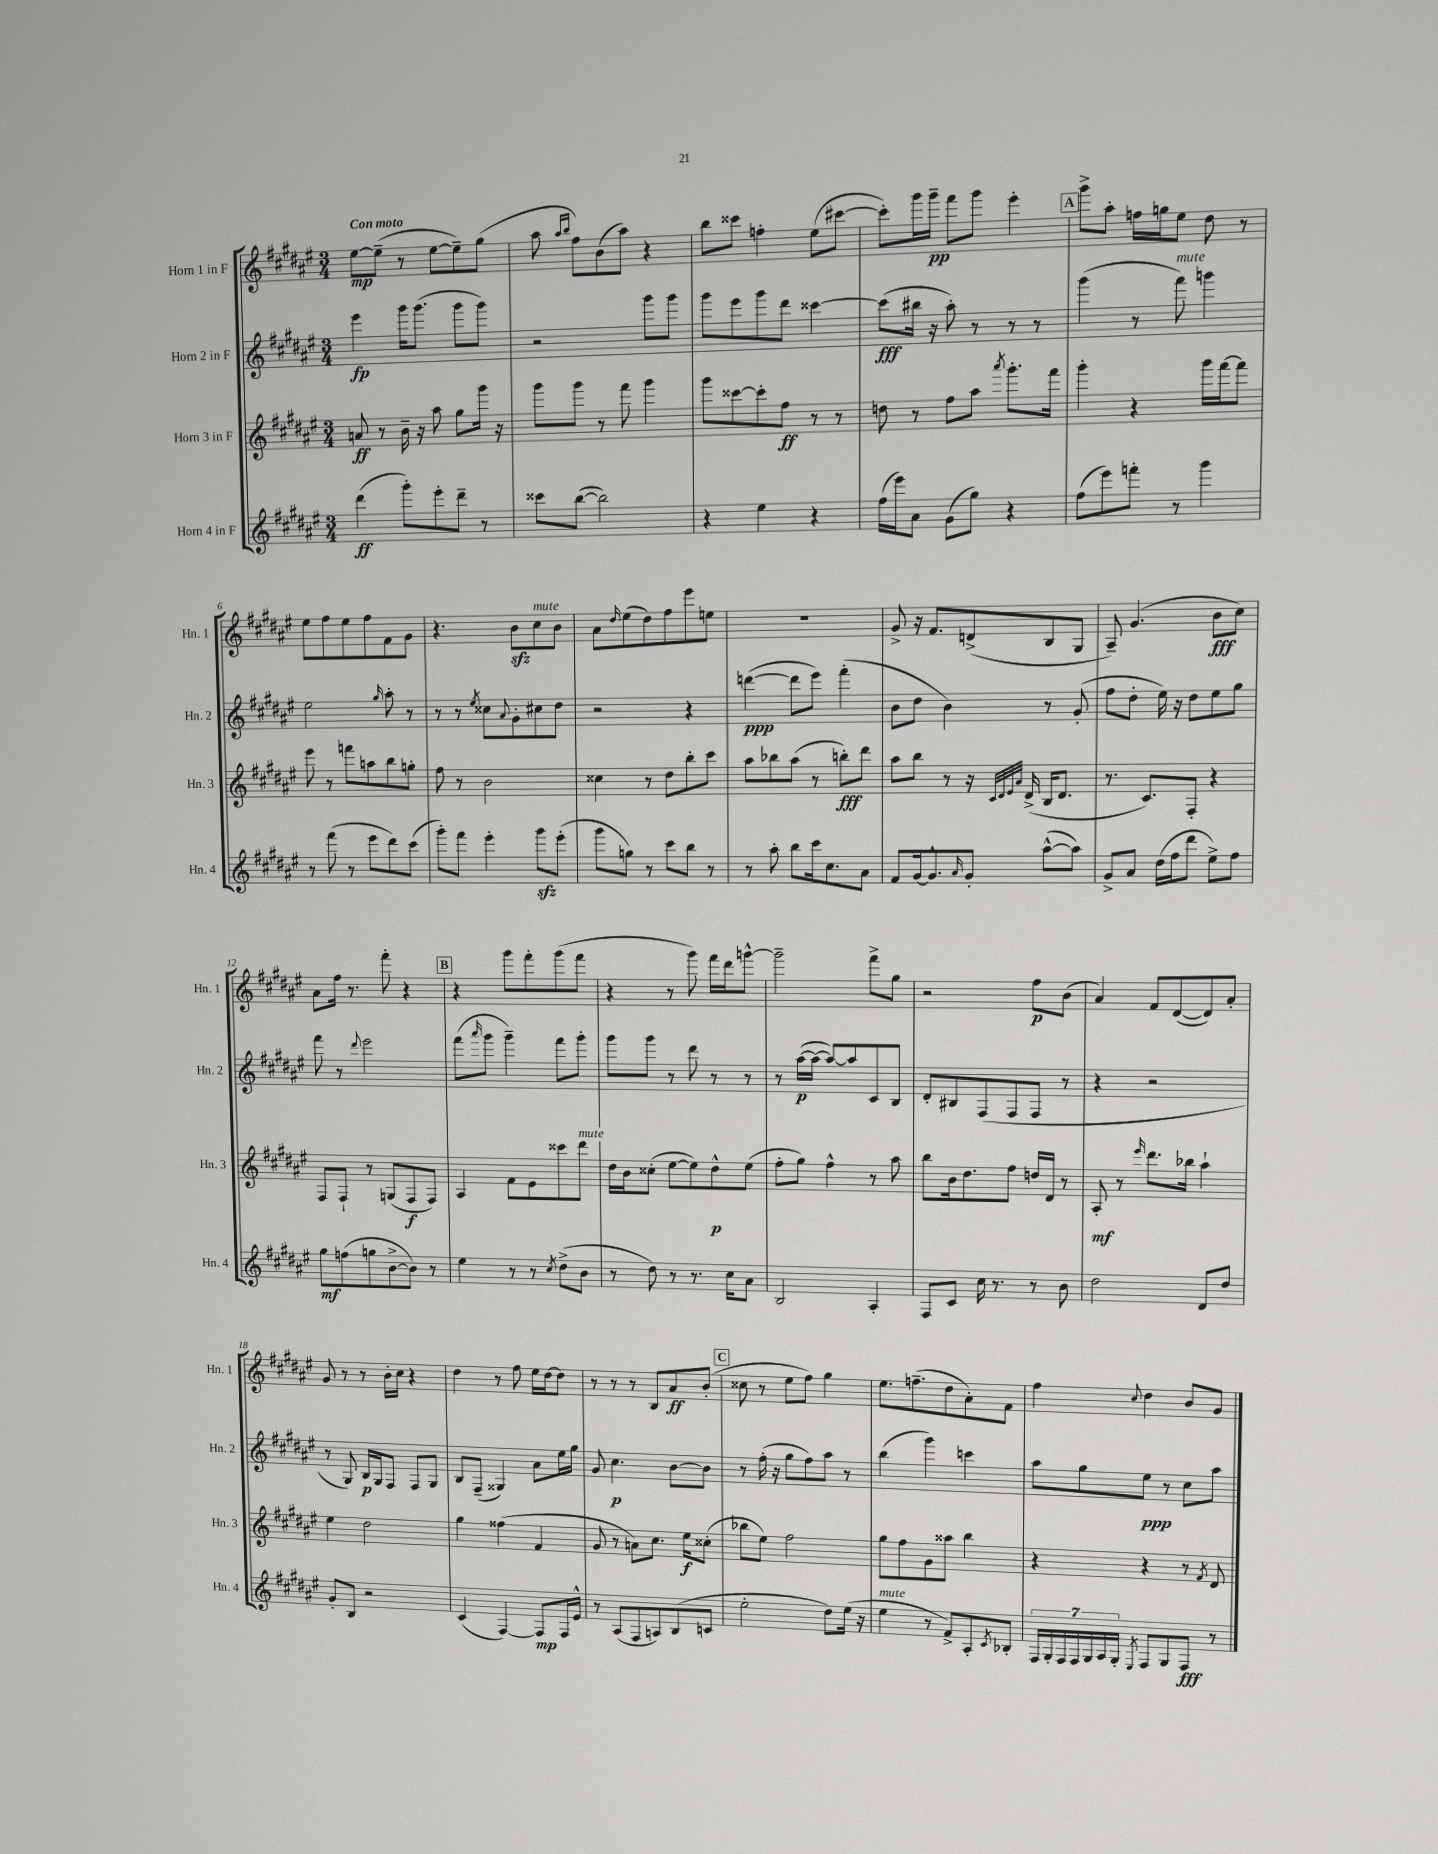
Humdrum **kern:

**kern	**kern	**kern	**kern
*staff4	*staff3	*staff2	*staff1
*clefG2	*clefG2	*clefG2	*clefG2
*k[f#c#g#d#a#e#]	*k[f#c#g#d#a#e#]	*k[f#c#g#d#a#e#]	*k[f#c#g#d#a#e#]
*M3/4	*M3/4	*M3/4	*M3/4
(4ddd#	8a	4eee#	[8ee#
.	8r	.	(8ee#~]
8ggg#')	16b~	16ggg#	8r
.	16r	(8.ggg#	.
8eee#'	8aa#	.	[8ee#
8ddd#~	8gg#	8ggg#	8ee#~])
8r	16ggg#	8ggg#)	(8gg#
.	16r	.	.
=	=	=	=
8ccc##	8ggg#	2r	8aa#
.	.	.	16qqaa#
.	.	.	16qqbb
([8bb	8ggg#	.	8ff#)
2bb])	8r	.	(8b
.	8fff#	.	8aa#)
.	4ggg#	8ggg#	4r
.	.	8ggg#	.
=	=	=	=
4r	8ggg#	8ggg#	8bb
.	[8ccc##	8eee#	8ccc##
4ee#	8ccc##']	8ggg#	4ff'
.	8ff#	8ddd#	.
4r	8r	[4ccc##	(8ee#
.	8r	.	[8ccc#
=	=	=	=
(16ff#	8dd	(8ccc##]	8ccc#'])
16eee#)	.	.	.
8a#	8r	16bb#	16ggg#
.	.	16r	16ggg#~
(8g#	8ff#	8aa#')	8fff#
8gg#)	8aa#	8r	8ggg#
.	8qaaa#	.	.
4r	8.ggg#'	8r	4eee#'
.	.	8r	.
.	16fff#	.	.
=	=	=	=
(8ff#	4ggg#'	(4ggg#	8ggg#^
8eee#)	.	.	8aa#'
8fff'	4r	8r	16ff
.	.	.	16gg
8r	.	8fff#)	8ee#
4ggg#	16ggg#	4ggg	8dd#
.	[16fff#	.	.
.	8fff#]	.	8r
=	=	=	=
8r	8eee#	2ee#	8ee#
(8fff#	8r	.	8ff#
8r	8fff	.	8ee#
8eee#	8aa	.	8ff#
.	.	16qqgg#	.
8ddd#)	8bb	8aa#'	8f#
(8ccc#	8gg'	8r	8g#
=	=	=	=
8ggg#')	8ff#	8r	4.r
8fff#	8r	8r	.
.	.	8qee#	.
4eee#'	2b	8cc##	.
.	.	8qqa#	.
.	.	8g#'	8b
8ggg#	.	8cc#	8cc#
(8eee#'	.	8dd#	8b
=	=	=	=
8ggg#	4cc##	2r	8a#
.	.	.	16qqdd#
8gg)	.	.	(8ee#
8r	8r	.	8dd#)
8ccc#	8dd#	.	8ff#
8bb	8bb'	4r	8eee#
8r	8ccc#	.	8ee
=	=	=	=
8r	8aa#	([4ddd	2.r
8aa#'	8bb-	.	.
8bb	(8aa#	8ddd]	.
16ccc#	8r	8eee#)	.
8.cc#	.	.	.
.	8bb')	(4fff#'	.
8a#	8ddd#	.	.
=	=	=	=
8f#	8aa#	8b	8g#^
[16g#	8bb	8dd#	16r
8.g#^^]	.	.	8.f#
.	8r	4b)	.
16qqa#	.	.	.
8g#'	16r	.	(8d^
.	32qqc#	.	.
.	32qqd#	.	.
.	32qqe#	.	.
.	32qqa#	.	.
.	(16d#^	.	.
([8aa#^^	16B	8r	8B
.	8.d#	.	.
8aa#])	.	(8g#'	8G#
=	=	=	=
8g#^	8.r	8ff#	8A#~)
8a#	.	8dd#'	(4.g#
.	8.c#)	.	.
(16dd#	.	16ee#)	.
16ff#	.	16r	.
8ddd#	8F#'	8dd#	.
8ee#^)	4r	8ee#	8b
8ff#	.	8gg#	8cc#)
=	=	=	=
8gg#	8F#	8fff#	8a#
(8ff	8F#`	8r	16ff#
.	.	.	8.r
.	.	8qqddd#	.
8gg	8r	2eee#	.
[8b^	(8G	.	8fff#'
8b])	8F#	.	4r
8r	8F#)	.	.
=	=	=	=
4ee#	4A#	(8fff#	4r
.	.	16qqaaa#	.
.	.	8ggg#	.
8r	8f#	4ggg#~)	8ggg#
8r	8e#	.	8fff#'
8qcc#	.	.	.
(8dd#^	8ccc##	8fff#	(8ggg#
8b	8ddd#	8ggg#'	8fff#
=	=	=	=
8r	16dd#	8ggg#	4r
.	16b	.	.
8dd#)	(8cc##'	8ggg#	.
8r	[8ee#	8r	8r
8.r	8ee#])	8ddd#	8ggg#)
.	8dd#^^	8r	16fff#
16cc#	.	.	16ddd#
8a#	(8ee#	8r	[8ggg^^
=	=	=	=
2B	8ff#'	8r	2ggg~]
.	8gg#)	([16aa#	.
.	.	16aa#_	.
.	4ff#^^	8aa#_)	.
.	.	8aa#]	.
4A#'	8r	8c#	8fff#^
.	8aa#	8B	8gg#
=	=	=	=
8F#	8bb	8d#'	2r
8c#	16b	8B#	.
.	8.dd#	.	.
16cc#	.	(8F#	.
8.r	.	.	.
.	8ff#	8F#	.
8r	16dd	8F#	8ff#
.	16d#	.	.
8b	8r	8r	(8b
=	=	=	=
2dd#	8A#'	4r	4a#)
.	8r	.	.
.	16qqeee#	.	.
.	8.ddd#	2r	8f#
.	.	.	([8d#
.	16bb-	.	.
8d#	4aa#`	.	8d#])
8dd#	.	.	8a#'
=	=	=	=
8g#'	4ee#	8r	8g#
8B	.	8G#)	8r
2r	2dd#	16B	8r
.	.	16G#	.
.	.	8F#	16b'
.	.	.	16cc#
.	.	8F#	4r
.	.	8G#	.
=	=	=	=
(4c#	4gg#	8B	4dd#
.	.	(8F#~	.
[4F#)	(4ff##	4G##)	8r
.	.	.	8ff#
8F#]	4f#	8a#	16ee#
.	.	.	[16dd#
16F#	.	16ee#	8dd#]
16e#^^	.	16gg#	.
=	=	=	=
8r	8g#	8g#	8r
(8A#	8r	4.cc#	8r
8F#	8a)	.	8r
8A)	8.cc#	.	8B
(8B	.	[8b	8a#
.	16ee#	.	.
8c	(8cc##'	8b]	(8b'
=	=	=	=
2ee#'	8bb-	8r	8cc##
.	8ee#)	(16ff#'	8r
.	.	16r	.
.	2ff#	8gg#	8ee#
.	.	8ff#)	8ff#)
8dd#)	.	8aa#	4gg#
(16ee#	.	8r	.
16r	.	.	.
=	=	=	=
4ee#	8gg#	(4bb	8.ee#
.	8ff#	.	.
.	.	.	(8.ff~
8r	8g#	4ggg#)	.
8f#^)	8aa##	.	8dd#
8A#'	4bb	4ccc	8a#')
8qc#	.	.	.
8B-'	.	.	8f#
=	=	=	=
28F#	4r	8aa#	4ff#
28G#'	.	.	.
28F#	.	.	.
28F#	.	.	.
.	.	8gg#	.
28G#	.	.	.
28A#	.	.	.
28G#'	.	.	.
8qE#	.	.	8qqcc#
8F#	4r	8ee#	4dd#
8G#	.	8r	.
8F#	8r	8cc#	8b
.	8qf#	.	.
8r	8d#	8aa#	8g#
==	==	==	==
*-	*-	*-	*-
